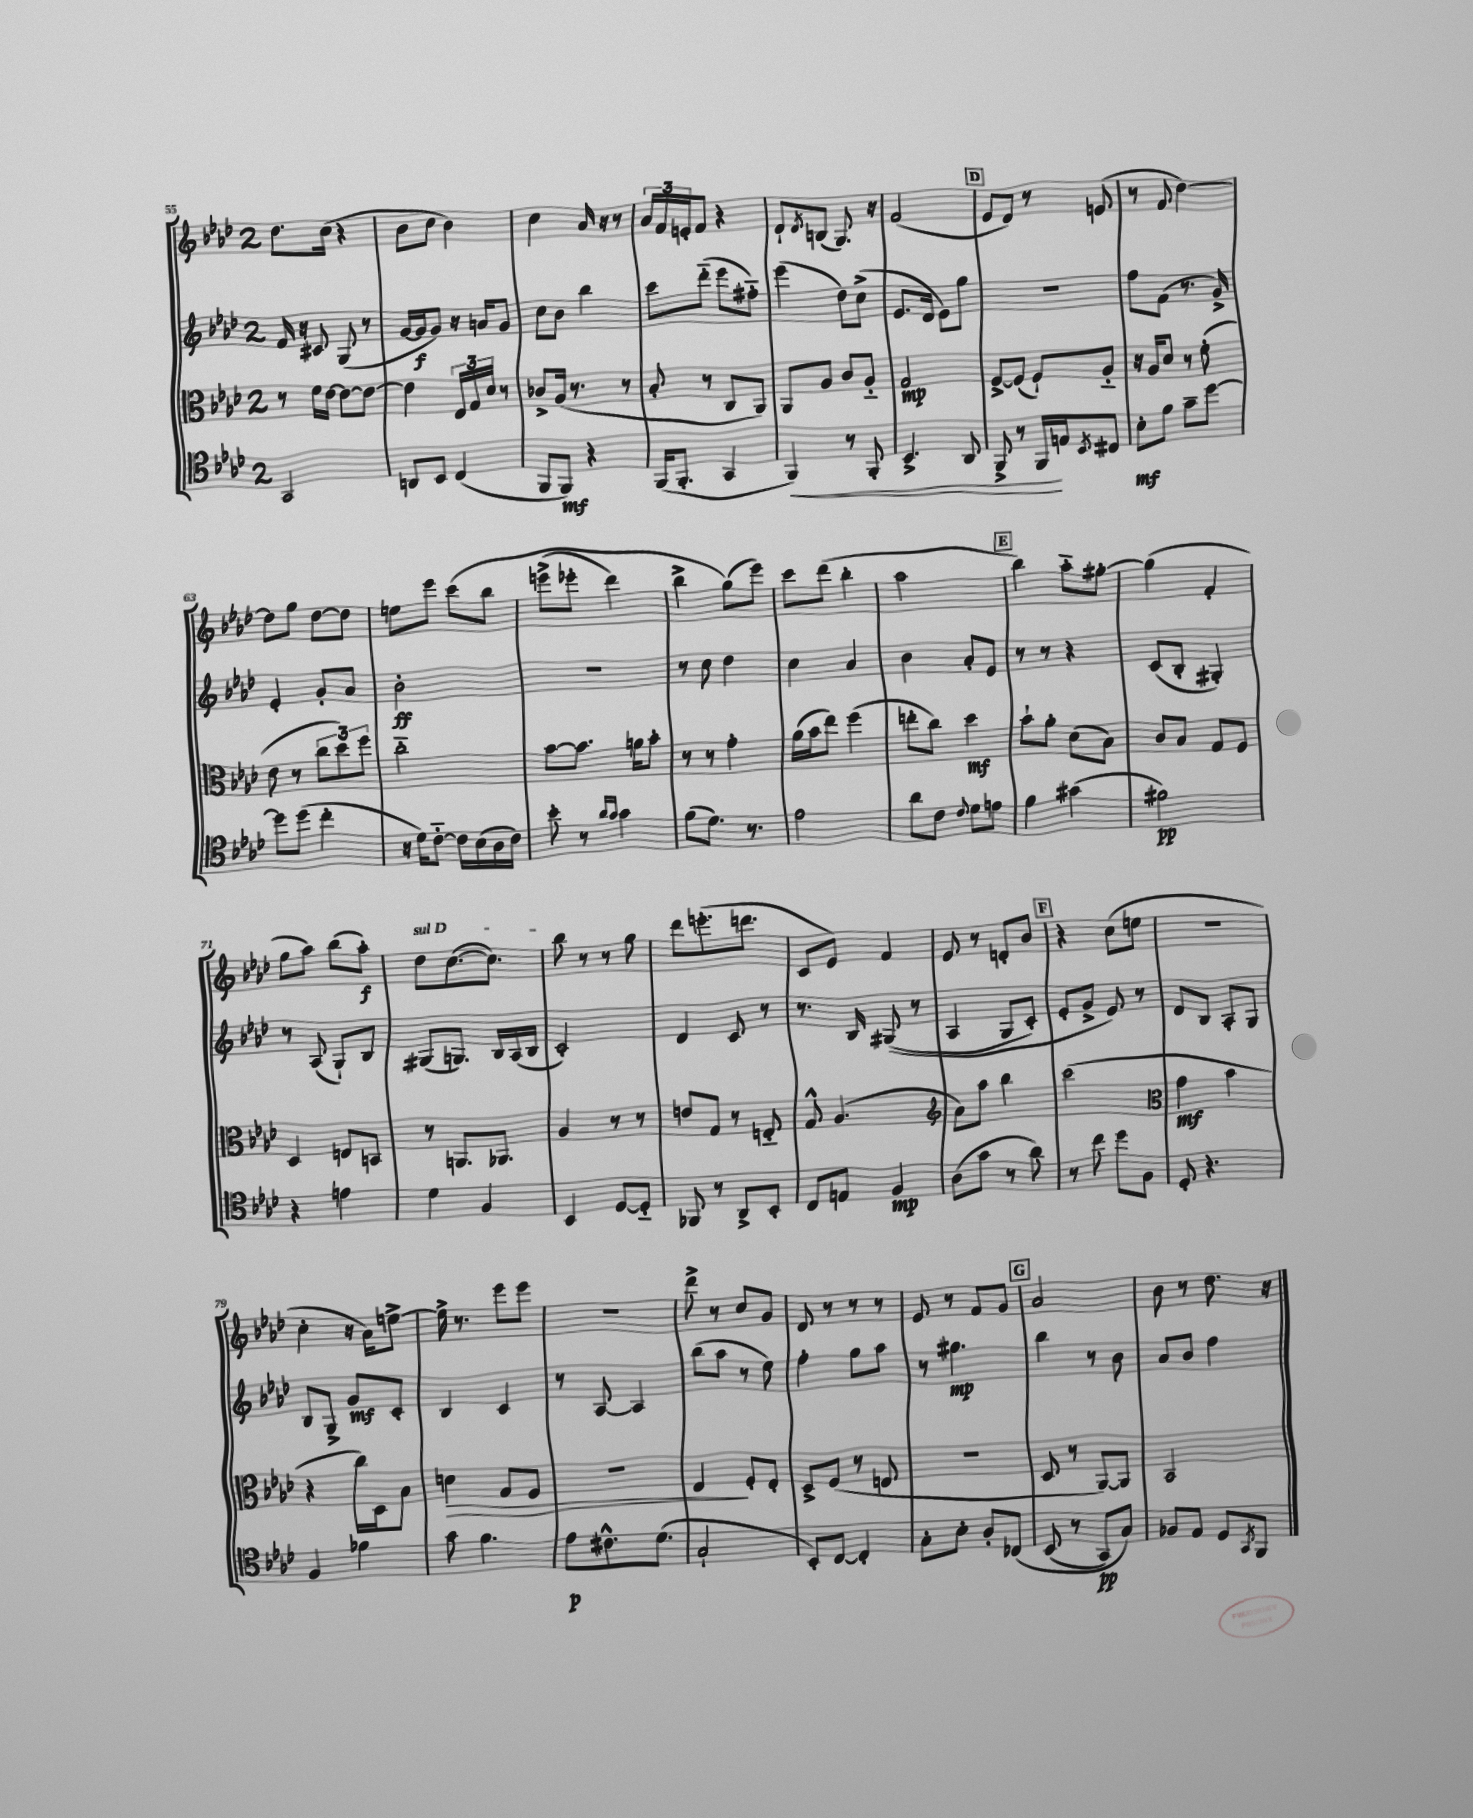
<<
\new StaffGroup <<
\new Staff = "s0" {
    \clef treble \key aes \major \once \override Staff.TimeSignature.style = #'single-digit \time 2/4
    des''8. c''16( r4 |
    bes'8 c''8 bes'4) |
    c''4 aes'16 r16 r8 |
    \tuplet 3/2 { aes'16 f'16 e'16-. } f'8 r4 |
    des'8-! \acciaccatura { des'8 } b8( g8.) r16 |
    f'2( |
    \mark \markup { \box "D" } ees'8 des'8) r8 e'8( |
    r8 f'8 des''4~) |
    des''8 g''8 des''8~ des''8 |
    e''8 ees'''8 c'''8\( bes''8 |
    e'''8->( ees'''8-. des'''4) |
    bes''4-> g''8(\) ees'''8) |
    c'''8 des'''8( bes''4-. |
    aes''2 |
    \mark \markup { \box "E" } bes''4) aes''8-_ gis''8~-. |
    gis''4( f'4-. |
    g''8 aes''8) bes''8( aes''8-.\f) |
    \once \override TextSpanner.bound-details.left.text = \markup { \italic "sul D" } des''8\startTextSpan c''8.~( c''8.) |
    bes''8\stopTextSpan r8 r8 g''8 |
    des'''8 e'''8.-.( d'''8. |
    c'8 ees'8) f'4 |
    ees'8 r8 d'8-. bes'8 |
    \mark \markup { \box "F" } r4 c''8( e''8 |
    R2 |
    c''4-. r16 aes'16) e''8~-> |
    e''16-> r8. ees'''8 ees'''8 |
    r2 |
    des'''8-> r8 c''8 g'8 |
    des'8 r8 r8 r8 |
    ees'8 r8 f'8 g'8 |
    \mark \markup { \box "G" } aes'2 |
    bes'8 r8 des''8. r16 \bar "|." |
}
\new Staff = "s1" {
    \clef treble \key aes \major \once \override Staff.TimeSignature.style = #'single-digit \time 2/4
    f'16 r16 cis'8 g8( r8 |
    g'16~ g'16\f g'8) r16 a'16 g'8 |
    c''8 bes'8 bes''4 |
    c'''8 des'''8-_( ees'''8 fis''8-_) |
    ees'''4( des''8) c''8->( |
    ees'8. des'16 ees'8) g''8 |
    \mark \markup { \box "D" } r2 |
    f''8 f'8( r8. g'16->) |
    ees'4-. g'8-. aes'8 |
    bes'2-.\ff |
    R2 |
    r8 c''8 des''4 |
    c''4 aes'4 |
    bes'4 aes'8-. ees'8 |
    \mark \markup { \box "E" } r8 r8 r4 |
    c'8( bes8-. gis4-.) |
    r8 aes8( g8-!) bes8 |
    gis8( g8.) bes16 aes16( bes16 |
    c'2-.) |
    des'4 c'8 r8 |
    r8. bes16 gis8(\( r8 |
    aes4 g8 c'8-.) |
    \mark \markup { \box "F" } ees'8-. g'8-> ees'8\) r8 |
    des'8 bes8 aes8-. g8 |
    bes8 g8-> g'8\mf c'8-. |
    bes4 c'4 |
    r8 aes8~ aes4 |
    bes''8( aes''8 r8 ees''8) |
    f''4-. g''8 aes''8 |
    r8 gis''4.\mp |
    \mark \markup { \box "G" } bes''4 r8 bes'8 |
    aes'8 bes'8 f''4 \bar "|." |
}
\new Staff = "s2" {
    \clef alto \key aes \major \once \override Staff.TimeSignature.style = #'single-digit \time 2/4
    r8 f'16 ees'16~ ees'8~ ees'8~ |
    ees'4 \tuplet 3/2 { ees16 g16 des'16 } r8 |
    ces'8-> aes16( r8. r8 |
    bes8-. r8 c8 aes,8) |
    aes,8 aes8 c'8 aes8-_ |
    g2\mp |
    \mark \markup { \box "D" } f8~-> f8( f8-!) aes8-_ |
    r16 aes16 des'8 r8 f'8-.( |
    ees'8 r8 \tuplet 3/2 { c''8 des''8) f''8 } |
    c''2-_ |
    bes'8~ bes'8. a'16 bes'8-. |
    r8 r8 g'4-. |
    aes'16( bes'16 ees''8) f''4( |
    e''8-. c''8) des''4\mf |
    \mark \markup { \box "E" } bes'8-! aes'8-. des'8( bes8) |
    c'8 bes8 g8 f8 |
    des4 e8 b,8 |
    r8 a,8. aes,8. |
    aes4 r8 r8 |
    e'8 g8 r8 e8-_ |
    g8-^ aes4.( |
    \clef treble aes'8) aes''8 bes''4 |
    \mark \markup { \box "F" } c'''2( |
    \clef alto g'4\mf bes'4 |
    r4 c''16) des16 bes8 |
    d'4\> g8 f8 |
    r2 |
    ees4\! f8-. ees8-. |
    des8-> f8( r8 e8 |
    r2 |
    \mark \markup { \box "G" } des8 r8 aes,8~) aes,8 |
    bes,2 \bar "|." |
}
\new Staff = "s3" {
    \clef tenor \key aes \major \once \override Staff.TimeSignature.style = #'single-digit \time 2/4
    g,2 |
    a,8 bes,8 c4( |
    f,8 f,8\mf) r4 |
    f,16( f,8.-. g,4 |
    f,4\<) r8 f,8-. |
    bes,4.-> aes,8 |
    \mark \markup { \box "D" } f,8-> r8 f,16\! e16 \acciaccatura { bes,8 } cis8 |
    bes8-.\mf f'8 g'8-- des''8~ |
    des''8 des''8( c''4-. |
    r16 des'16) c'8~-_ c'16 bes16( aes16 c'16) |
    bes'8-. r8 \grace { aes'16 g'16 } g'4 |
    f'8( des'8.) r8. |
    ees'2 |
    aes'8 c'8 \appoggiatura { c'8 } des'8 e'8 |
    \mark \markup { \box "E" } f'4 gis'4( |
    fis'2\pp) |
    r4 e'4 |
    des'4 f4 |
    bes,4 des8~ des8-_ |
    fes,8 r8 aes,8-> bes,8-. |
    c8 e8 f4\mp |
    aes8( g'8 r8 aes'8) |
    \mark \markup { \box "F" } r8 c''8 des''8 f8 |
    des8-. r4. |
    f4 fes'4 |
    g'8 f'4. |
    ees'8\p cis'8.-^ des'8.( |
    g2-! |
    bes,8-.) c8~ c4-. |
    g8-. bes8-. aes8-. ces8\( |
    \mark \markup { \box "G" } bes,8( r8 g,8\pp) g8\) |
    fes8 ees8 des8 \acciaccatura { g,8 } f,8 \bar "|." |
}
>>
>>
\layout { \context { \Score currentBarNumber = #55 } }
